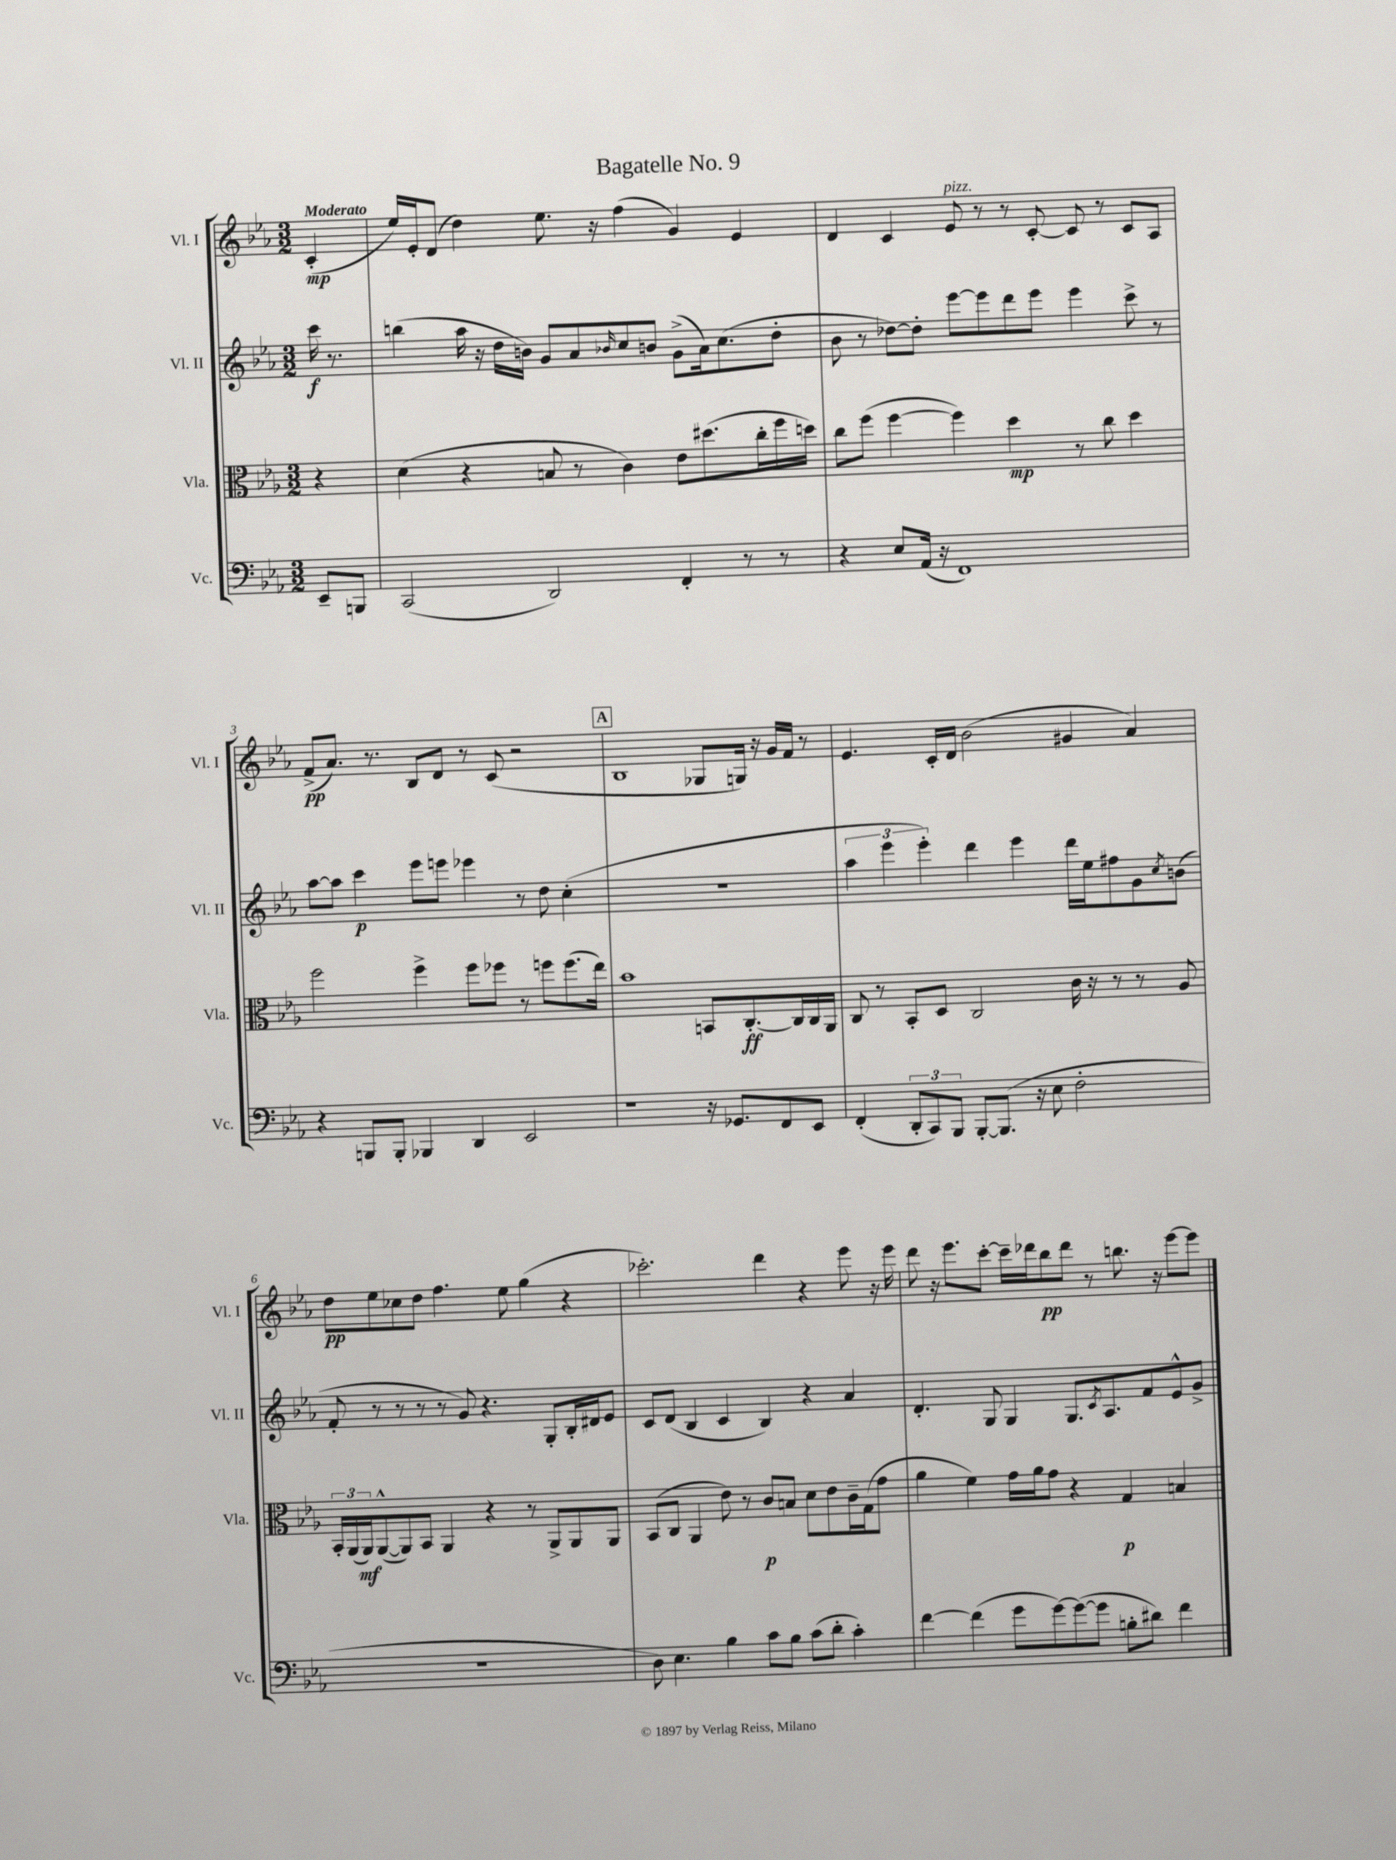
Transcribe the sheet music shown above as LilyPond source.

\header { title = "Bagatelle No. 9" }
<<
\new StaffGroup <<
\new Staff = "s0" \with { instrumentName = "Vl. I" shortInstrumentName = "Vl. I" } {
    \clef treble \key ees \major \numericTimeSignature \time 3/2 \partial 4 \tempo "Moderato"
    c'4-.\mp( |
    ees''16) ees'16-. d'8( d''4) ees''8. r16 f''4( g'4) ees'4 |
    d'4 c'4 ees'8^\markup { \italic "pizz." } r8 r8 c'8~-. c'8 r8 c'8 aes8 |
    f'8->\pp( aes'8.) r8. bes8 d'8 r8 c'8( r2 |
    \mark \markup { \box "A" } bes1 ges8 g16) r16 g'16 f'16 r8 |
    ees'4. c'16-. d'16 bes'2( gis'4 aes'4) |
    d''8\pp ees''8 ces''8 d''8 f''4. ees''8 g''4( r4 |
    ces'''2.-.) d'''4 r4 ees'''8 r16 ees'''16 |
    d'''8 r16 ees'''8. c'''8~-. c'''16-- des'''16 bes''8\pp des'''8 r8 b''8. r16 ees'''8~ ees'''8 \bar "|." |
}
\new Staff = "s1" \with { instrumentName = "Vl. II" shortInstrumentName = "Vl. II" } {
    \clef treble \key ees \major \numericTimeSignature \time 3/2 \partial 4
    c'''16\f r8. |
    b''4( aes''16 r16 d''16 b'16) g'8 aes'8 \grace { bes'16 } c''8 b'8 g'8->( aes'16) c''8.( d''8-. |
    bes'8 r8 des''8~) des''8-. ees'''8~ ees'''8 d'''8 ees'''8 ees'''4 c'''8-> r8 |
    aes''8~ aes''8 c'''4\p ees'''8 e'''8 ees'''4 r8 d''8 c''4-.( |
    \mark \markup { \box "A" } R1. |
    \tuplet 3/2 { aes''4 ees'''4 ees'''4-.) } d'''4 ees'''4 d'''16 ees''16 fis''8 g'8 \acciaccatura { c''8 } b'8( |
    f'8-. r8 r8 r8 r8 g'8) r4. g8-. bes16-. dis'16 ees'8 |
    c'8 d'8( bes4 c'4 bes4) r4 aes'4 |
    d'4.-. g8 g4 g8. \acciaccatura { c'8 } aes8. f'8 ees'8-^ g'8-> \bar "|." |
}
\new Staff = "s2" \with { instrumentName = "Vla." shortInstrumentName = "Vla." } {
    \clef alto \key ees \major \numericTimeSignature \time 3/2 \partial 4
    r4 |
    d'4( r4 b8 r8 c'4) ees'8 dis''8.( c''16-. f''16 d''16) |
    c''8 f''8( f''4~ f''4) d''4\mp r8 c''8 d''4 |
    f''2 f''4-> f''8 fes''8 r8 f''8 f''8.( ees''16) |
    \mark \markup { \box "A" } bes'1 b,8 c8.~-.\ff c16 c16 aes,16 |
    c8 r8 bes,8-. d8 c2 c'16 r16 r8 r8 aes8 |
    \tuplet 3/2 { bes,16-. aes,16( aes,16\mf) } aes,8~-^( aes,8) bes,8 aes,4 r4 r8 aes,8-> aes,8 aes,8 |
    bes,8( c8 aes,4 ees'8) r8 c'8\p b8 d'8 ees'8 c'16-- g16( g'8 |
    aes'4 f'4) g'16 aes'16 g'8 r4 g4\p b4 \bar "|." |
}
\new Staff = "s3" \with { instrumentName = "Vc." shortInstrumentName = "Vc." } {
    \clef bass \key ees \major \numericTimeSignature \time 3/2 \partial 4
    ees,8-- b,,8 |
    c,2( d,2) f,4-. r8 r8 |
    r4 ees8 aes,16( r16 f,1) |
    r4 b,,8 b,,8-. bes,,4 d,4 ees,2 |
    \mark \markup { \box "A" } r1 r16 ges,8. f,8 ees,8 |
    f,4-.( \tuplet 3/2 { d,8-. c,8) bes,,8 } bes,,8~-. bes,,8.( r16 ees8 f2-. |
    R1. |
    d8) ees4. bes4 c'8 bes8 c'8( d'8-. c'4-.) |
    f'4~ f'4( g'8 g'8~) g'8~( g'8 b8-. dis'8) f'4 \bar "|." |
}
>>
>>
